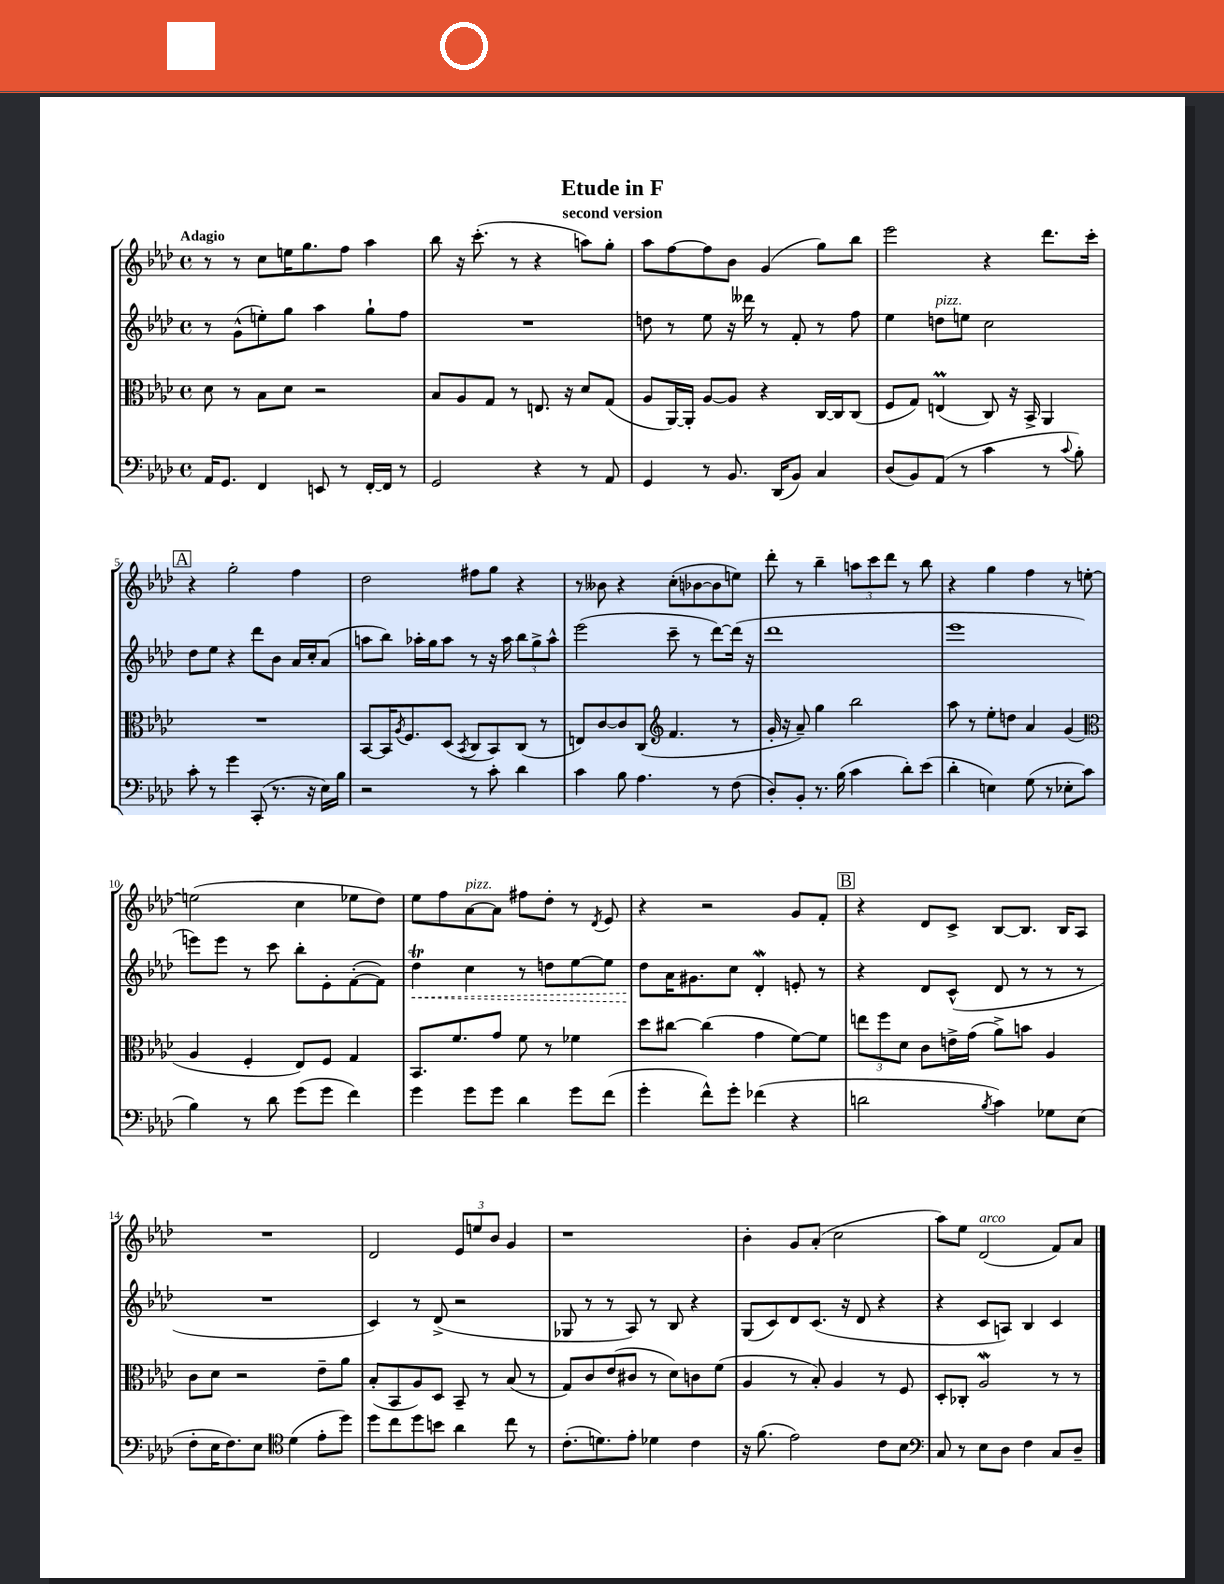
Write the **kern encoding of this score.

**kern	**kern	**kern	**dynam	**kern
*part4	*part3	*part2	*part2	*part1
*staff4	*staff3	*staff2	*staff2	*staff1
*clefF4	*clefC3	*clefG2	*	*clefG2
*k[b-e-a-d-]	*k[b-e-a-d-]	*k[b-e-a-d-]	*	*k[b-e-a-d-]
*M4/4	*M4/4	*M4/4	*	*M4/4
*met(c)	*met(c)	*met(c)	*	*met(c)
=1	=1	=1	=1	=1
!	!	!	!	!LO:TX:a:B:t=Adagio
16AA-/KL	8d-\	8r	.	8r
8.GG/J	.	.	.	.
.	8r	(8g^^\L	.	8r
4FF/	8B-\L	8een'\)	.	8cc\L
.	8d-\J	8gg\J	.	16een\K
.	.	.	.	8.gg\
8EEn/	2r	4aa-\	.	.
8r	.	.	.	8ff\J
[16FF'/LL	.	8gg`\L	.	4aa-\
16FF/JJ]	.	.	.	.
8r	.	8ff\J	.	.
=2	=2	=2	=2	=2
2GG/	8B-/L	1r	.	8bb-\
.	8A-/	.	.	16r
.	.	.	.	(8.ccc'\
.	8G/J	.	.	.
.	8r	.	.	8r
4r	8.En/	.	.	4r
.	16r	.	.	.
8r	8d-/L	.	.	8aan\L)
8AA-/	(8G/J	.	.	8gg'\J
=3	=3	=3	=3	=3
4GG/	8A-/L	8ddn\	.	8aa-\L
.	[16AA-/L)	8r	.	[8ff\
.	16AA-'/JJ]	.	.	.
8r	[8A-/L	8ee-\	.	8ff\]
8.BB-/	8A-/J]	16r	.	8b-\J
.	.	16ddd--X\	.	.
.	4r	8r	.	(4g/
(16DD-/KL	.	.	.	.
8BB-/J)	.	8f'/	.	.
4C/	[16C/LL	8r	.	8gg\L)
.	16C/J]	.	.	.
.	(8C/J	8ff\	.	8bb-\J
=4	=4	=4	=4	=4
(8D-/L	8F/L	4ee-\	.	2eee-\
8BB-/)	8G/J)	.	.	.
!	!	!LO:TX:a:i:t=pizz.	!	!
(8AA-/J	(4Enm/	8ddn\L	.	.
8r	.	8een\J	.	.
4c\	8C/)	2cc\	.	4r
.	16r	.	.	.
.	16BB-^/	.	.	.
8r	4AA-/	.	.	8.ddd-\L
8qqc/	.	.	.	.
8B-'\)	.	.	.	.
.	.	.	.	16ccc'\Jk
!!LO:LB:g=z
!!LO:REH:place=s1:t=A
=5	=5	=5	=5	=5
8c'\	1r	8dd-\L	.	4r
8r	.	8ee-\J	.	.
4g\	.	4r	.	2gg'\
(8CC'/	.	8ddd-\L	.	.
8.r	.	8b-\J	.	.
.	.	16a-/LL	.	4ff\
16r	.	16cc'/J	.	.
16E-\LL)	.	(8a-/J	.	.
16B-\JJ	.	.	.	.
=6	=6	=6	=6	=6
2r	[8BB-/L	8aan\L	.	2dd-\
.	16BB-/K]	8bb-\J)	.	.
.	8qA-/	.	.	.
.	8.F/	.	.	.
.	.	16aa-X'\LL	.	.
.	.	16gg\J	.	.
.	(8D-/J	8aa-\J	.	.
.	8qBB-/	.	.	.
8r	8C/L	8r	.	8ff#X\L
8c'\	8BB-/)	16r	.	8gg\J
.	.	16aa-\	.	.
4d-\	(8C/J	12bb-\L	.	4r
.	.	12gg^\	.	.
.	8r	.	.	.
.	.	12aa-^^\J	.	.
=7	=7	=7	=7	=7
4c\	8En/L)	(2eee-\	.	8r
.	[8c/	.	.	8b--X\
8B-\	8c/]	.	.	4r
4.A-\	(8C/J	.	.	.
*	*clefG2	*	*	*
.	4.f/	8ccc~\	.	(8cc'\L
.	.	8r	.	[8b-X\
8r	.	[8ddd-\L)	.	8b-\]
(8F\	8r	(16ddd-\Jk]	.	8een\J)
.	.	16r	.	.
=8	=8	=8	=8	=8
8D-'/L)	16g'/	1ddd-	.	8ddd-'\
.	16r	.	.	.
8BB-'/J	8a-~/)	.	.	8r
8.r	4gg\	.	.	4bb-~\
(16B-\	.	.	.	.
4c\	2bb-\	.	.	12aan\L
.	.	.	.	12ccc\
.	.	.	.	12ddd-\J
8d-'\L)	.	.	.	8r
(8e-\J	.	.	.	8bb-\
=9	=9	=9	=9	=9
4d-'\	8aa-\	1eee-	.	4r
.	8r	.	.	.
4En\)	8ee-'\L	.	.	4gg\
.	8ddn\J	.	.	.
(8G\	4a-/	.	.	4ff\
8r	.	.	.	.
8E-X'\L	(4g/	.	.	8r
8c\J	.	.	.	[8een'\
!!LO:LB:g=z
=10	=10	=10	=10	=10
*	*clefC3	*	*	*
4B-\)	4A-/	8eeen\L)	.	(2een\]
.	.	8eee\J	.	.
8r	4F'/	8r	.	.
8d-\	.	8ccc\	.	.
(8g\L	8E-/L)	8bb-'\L	.	4cc\
8g\J	8F/J	8e-'\	.	.
4f\)	4G/	([8f'\	.	8ee-X\L
.	.	8f\J])	.	8dd-\J)
=11	=11	=11	=11	=11
!	!	!	!LO:HP:b	!
4g\	8.BB-/L	4dd-T\	<	8ee-\L
.	.	.	.	8ff\
.	8.f/	.	.	.
!	!	!	!	!LO:TX:a:i:t=pizz.
8g\L	.	4cc\	.	[8a-\
8g\J	8g/J	.	.	8a-\J]
4d-\	8f\	8r	.	8ff#X\L
.	8r	8ddn\L	.	8dd-'\J
8g\L	4f-X\	[8ee-\	.	8r
.	.	.	.	8qd-/
(8f\J	.	8ee-\J]	.	8e-/
=12	=12	=12	=12	=12
4g'\	8dd-\L	8dd-\L	.	4r
.	[8cc#X\J	16a-\K	[	.
.	.	8.g#X\	.	.
8f^^\L)	(4cc#\]	.	.	2r
8g'\J	.	8cc\J	.	.
(4f-X\	4g\	4d-w'/	.	.
4r	[8f\L)	8en'/	.	8g/L
.	8f\J]	8r	.	8f'/J
!!LO:REH:place=s1:t=B
=13	=13	=13	=13	=13
2dn\	12een\L	4r	.	4r
.	12ff\	.	.	.
.	12d-\J	.	.	.
.	8c\L	8d-/L	.	8d-/L
.	16en^\L	(8c^^/J	.	8c^/J
.	(16g\JJ	.	.	.
8qB-/	.	.	.	.
4c\)	8a-^\L)	8d-/	.	[8B-/L
.	8bn\J	8r	.	8.B-/J]
8G-X\L	4A-/	8r	.	.
.	.	.	.	16B-/KL
(8E-\J	.	8r	.	8A-/J
!!LO:LB:g=z
=14	=14	=14	=14	=14
8F'\L	8c\L	1r	.	1r
16E-\K	8d-\J	.	.	.
8.F\)	.	.	.	.
.	2r	.	.	.
8E-\J	.	.	.	.
*clefC4	*	*	*	*
(4d-\	.	.	.	.
8e-'\L	8e-~\L	.	.	.
8dd-\J)	8a-\J	.	.	.
=15	=15	=15	=15	=15
8dd-\L	(8B-'/L	4c/)	.	2d-/
8cc\	8BB-/	.	.	.
8dd-\	8A-/)	8r	.	.
8bn\J	8D-/J	(8d-^/	.	.
4a-\	8BB-~/	2r	.	12e-/L
.	.	.	.	12een/
.	8r	.	.	.
.	.	.	.	12b-/J
8cc\	(8B-/	.	.	4g/
8r	8r	.	.	.
=16	=16	=16	=16	=16
(8.c'\L	8G/L)	8G-X/	.	1r
.	8c/	8r	.	.
8.dn\)	.	.	.	.
.	(8e-/	8r	.	.
8e-'\J	8c#X/J	8A-/)	.	.
4d-X\	8r	8r	.	.
.	8d-\L)	8B-/	.	.
4c\	8cn\	4r	.	.
.	(8f\J	.	.	.
=17	=17	=17	=17	=17
16r	4A-/	(8G/L	.	4b-'\
(8.f\	.	.	.	.
.	.	8c/)	.	.
2e-\)	8r	8d-/	.	8g/L
.	8B-'/)	(8.c/J	.	(8a-'/J
.	4A-/	.	.	2cc\
.	.	16r	.	.
.	.	8d-/	.	.
8c\L	8r	4r	.	.
8B-\J	8F/	.	.	.
=18	=18	=18	=18	=18
*clefF4	*	*	*	*
8C/	8D-'/L	4r	.	8aa-\L)
8r	8C-X'/J	.	.	8ee-\J
!	!	!	!	!LO:TX:a:i:t=arco
8E-\L	2A-w/	8c/L	.	(2d-/
8D-\J	.	8An/J)	.	.
4F\	.	4B-/	.	.
8C/L	8r	4c/	.	8f/L)
8D-~/J	8r	.	.	8a-/J
==	==	==	==	==
*-	*-	*-	*-	*-
